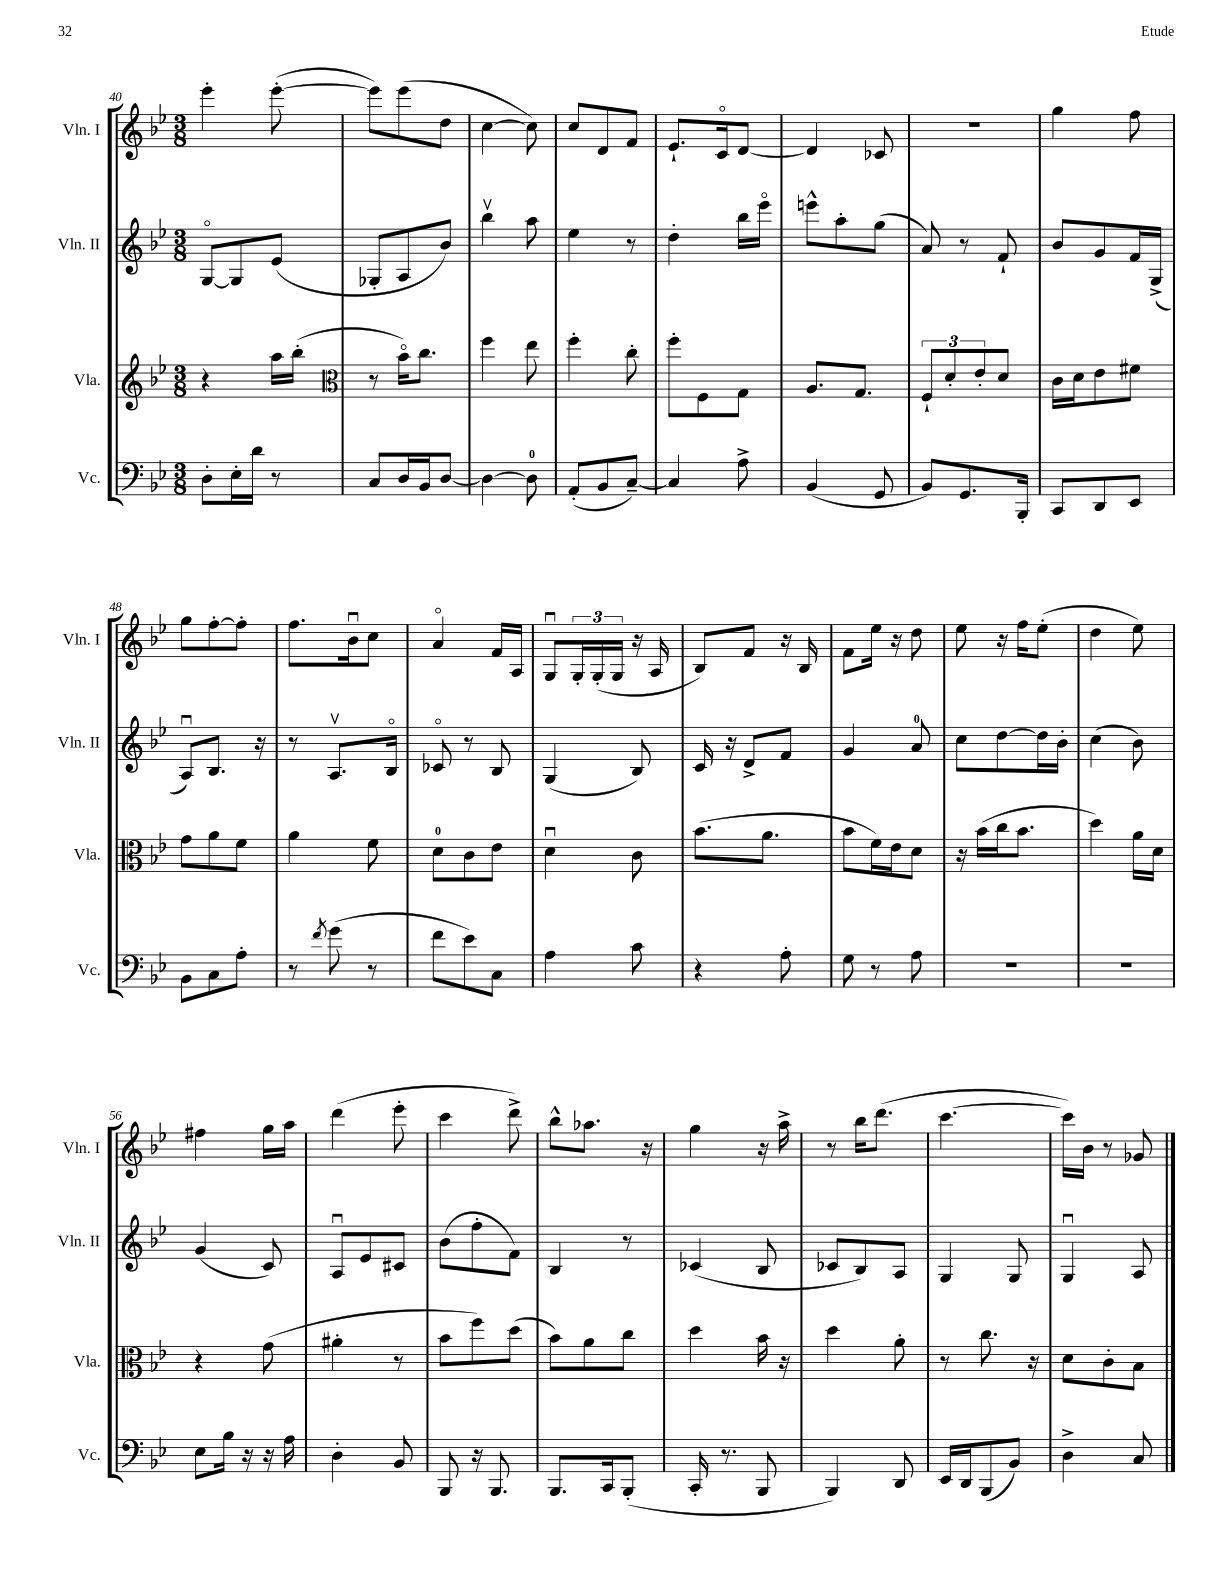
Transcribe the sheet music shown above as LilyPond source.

<<
\new StaffGroup <<
\new Staff = "s0" \with { instrumentName = "Vln. I" shortInstrumentName = "Vln. I" } {
    \clef treble \key bes \major \numericTimeSignature \time 3/8
    ees'''4-. ees'''8~-.( |
    ees'''8) ees'''8( d''8 |
    c''4~ c''8) |
    c''8 d'8 f'8 |
    ees'8.-! c'16\flageolet d'8~ |
    d'4 ces'8 |
    r4. |
    g''4 f''8 |
    g''8 f''8~-. f''8-. |
    f''8. bes'16\downbow c''8 |
    a'4\flageolet f'16 a16 |
    g8\downbow \tuplet 3/2 { g16-. g16-.( g16 } r16 a16 |
    bes8) f'8 r16 bes16 |
    f'8 ees''16 r16 d''8 |
    ees''8 r16 f''16 ees''8-.( |
    d''4 ees''8) |
    fis''4 g''16 a''16 |
    d'''4( ees'''8-. |
    c'''4 d'''8->) |
    bes''8-^ aes''8. r16 |
    g''4 r16 a''16-> |
    r8 bes''16 d'''8.( |
    c'''4.~ |
    c'''16) bes'16 r8 ges'8 \bar "|." |
}
\new Staff = "s1" \with { instrumentName = "Vln. II" shortInstrumentName = "Vln. II" } {
    \clef treble \key bes \major \numericTimeSignature \time 3/8
    g8~\flageolet g8 ees'8( |
    ges8-. a8 bes'8) |
    bes''4\upbow a''8 |
    ees''4 r8 |
    d''4-. bes''16 ees'''16\flageolet |
    e'''8-^ a''8-. g''8( |
    a'8) r8 f'8-! |
    bes'8 g'8 f'16 g16->( |
    a8\downbow) bes8. r16 |
    r8 a8.\upbow bes16\flageolet |
    ces'8\flageolet r8 bes8 |
    g4( bes8) |
    c'16 r16 d'8-> f'8 |
    g'4 a'8-0 |
    c''8 d''8~ d''16 bes'16-. |
    c''4( bes'8) |
    g'4( c'8) |
    a8\downbow ees'8 cis'8 |
    bes'8( f''8-. f'8) |
    bes4 r8 |
    ces'4( bes8 |
    ces'8 bes8) a8 |
    g4 g8 |
    g4\downbow a8 \bar "|." |
}
\new Staff = "s2" \with { instrumentName = "Vla." shortInstrumentName = "Vla." } {
    \clef treble \key bes \major \numericTimeSignature \time 3/8
    r4 a''16 bes''16-.( |
    \clef alto r8 bes'16\flageolet) c''8. |
    f''4 ees''8 |
    f''4-. c''8-. |
    f''8-. f8 g8 |
    a8. g8. |
    \tuplet 3/2 { f8-! d'8-. ees'8-. } d'8 |
    c'16 d'16 ees'8 fis'8 |
    g'8 a'8 f'8 |
    a'4 f'8 |
    d'8-0 c'8 ees'8 |
    d'4\downbow c'8 |
    bes'8.( a'8. |
    bes'8 f'16) ees'16 d'8 |
    r16 bes'16( c''16 bes'8. |
    d''4) a'16 d'16 |
    r4 g'8( |
    ais'4-. r8 |
    bes'8 f''8) d''8( |
    bes'8) a'8 c''8 |
    d''4 bes'16 r16 |
    d''4 a'8-. |
    r8 c''8. r16 |
    d'8 c'8-. bes8 \bar "|." |
}
\new Staff = "s3" \with { instrumentName = "Vc." shortInstrumentName = "Vc." } {
    \clef bass \key bes \major \numericTimeSignature \time 3/8
    d8-. ees16-. d'16 r8 |
    c8 d16 bes,16 d8~ |
    d4~ d8-0 |
    a,8-.( bes,8 c8~--) |
    c4 a8-> |
    bes,4( g,8 |
    bes,8) g,8. bes,,16-. |
    c,8 d,8 ees,8 |
    bes,8 c8 a8-. |
    r8 \acciaccatura { f'8 } g'8( r8 |
    f'8 ees'8) c8 |
    a4 c'8 |
    r4 a8-. |
    g8 r8 a8 |
    R4. |
    R4. |
    ees8 bes16 r16 r16 a16 |
    d4-. bes,8 |
    bes,,8 r16 bes,,8. |
    bes,,8. c,16 bes,,8-.( |
    c,16-. r8. bes,,8 |
    bes,,4) d,8 |
    ees,16 d,16 bes,,8( bes,8) |
    d4-> c8 \bar "|." |
}
>>
>>
\layout { \context { \Score currentBarNumber = #40 } }
